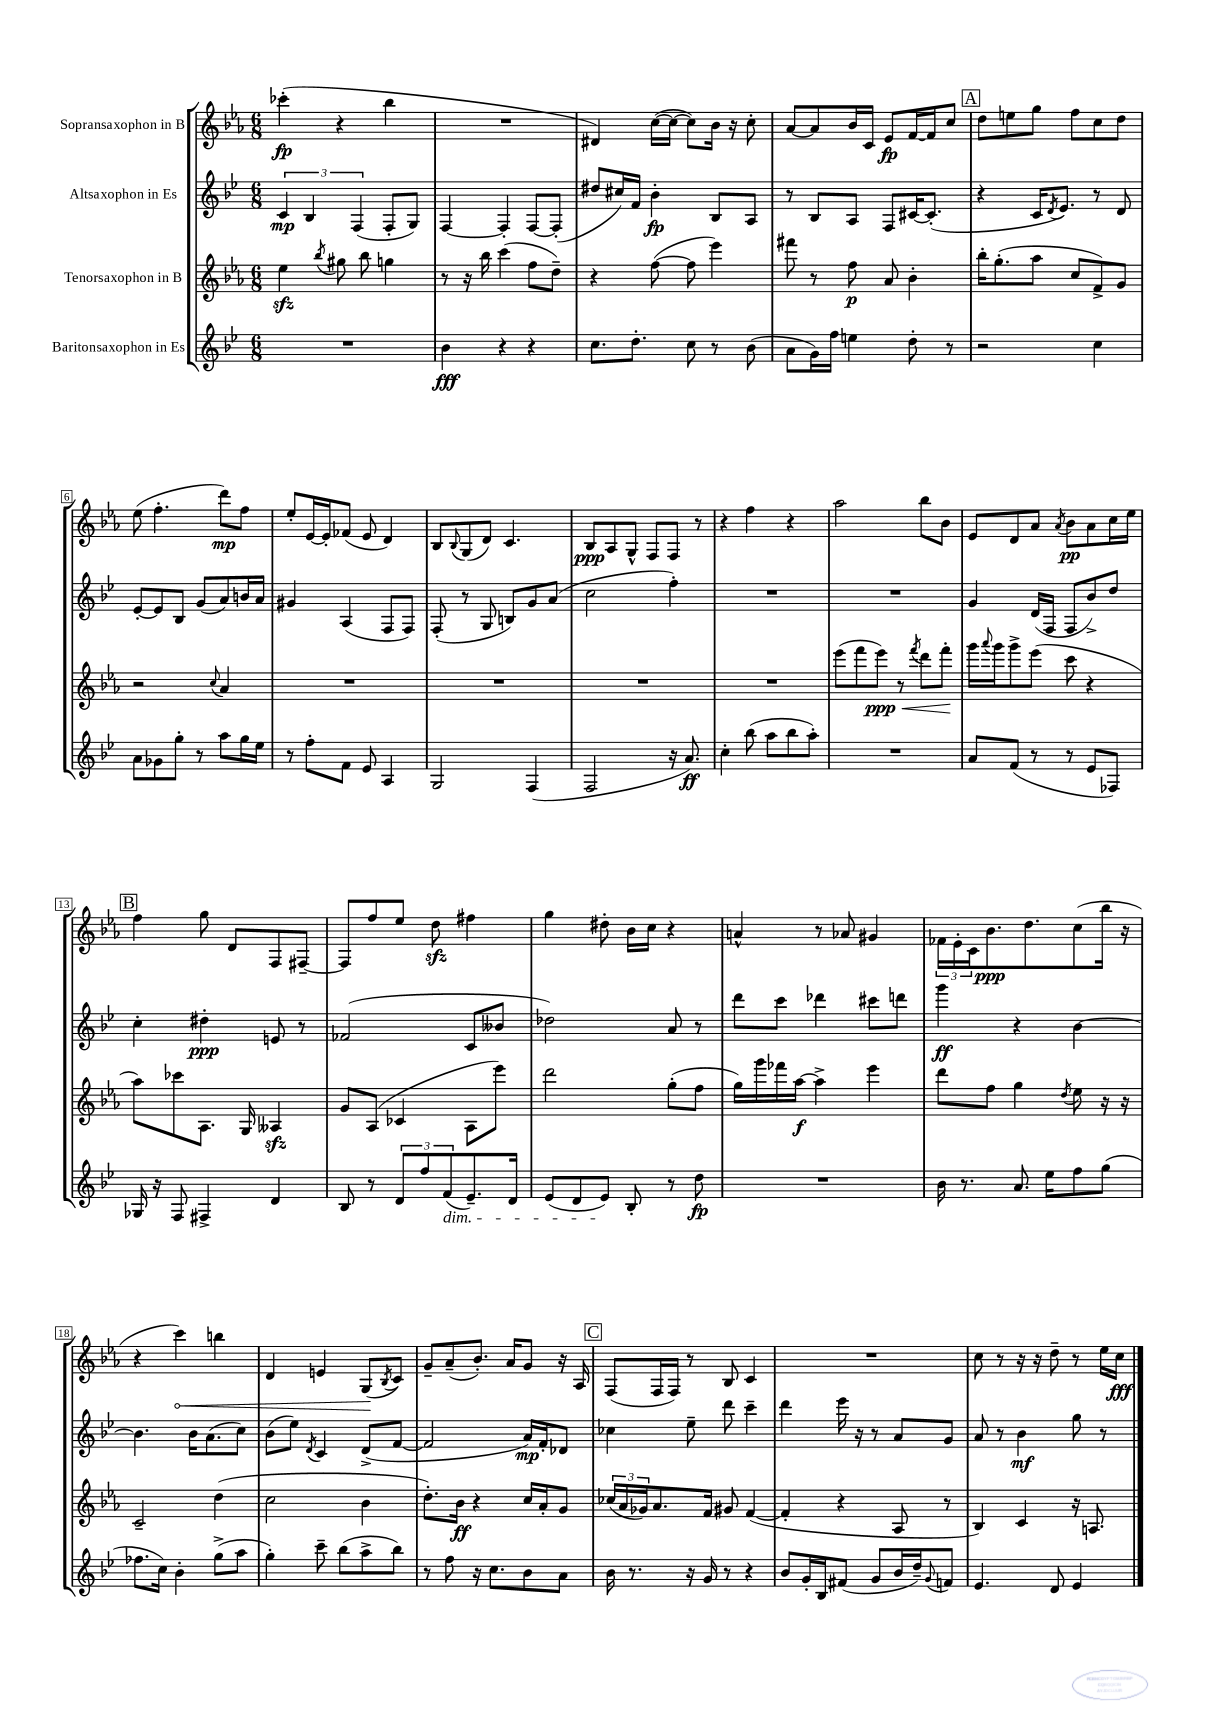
<<
\new StaffGroup <<
\new Staff = "s0" \with { instrumentName = "Sopransaxophon in B" } {
    \clef treble \key ees \major \numericTimeSignature \time 6/8
    ces'''4-.\fp( r4 bes''4 |
    R2. |
    dis'4) c''16~( c''16~ c''8) bes'16 r16 c''8-. |
    aes'8~ aes'8 bes'16 c'16 ees'8\fp f'16~ f'16 c''8 |
    \mark \markup { \box "A" } d''8 e''8 g''8 f''8 c''8 d''8 |
    ees''8( f''4.-. d'''8\mp) f''8 |
    ees''8-. ees'16~ ees'16-. fes'8( ees'8 d'4) |
    bes8 \appoggiatura { bes8 } g8( d'8) c'4. |
    bes8\ppp aes8 g8-^ f8 f8 r8 |
    r4 f''4 r4 |
    aes''2 bes''8 bes'8 |
    ees'8 d'8 aes'8 \acciaccatura { aes'8 } bes'8\pp aes'8 c''16 ees''16 |
    \mark \markup { \box "B" } f''4 g''8 d'8 f8 fis8~-- |
    fis8 f''8 ees''8 d''8\sfz fis''4 |
    g''4 dis''8-. bes'16 c''16 r4 |
    a'4-^ r8 aes'8 gis'4 |
    \tuplet 3/2 { fes'16 ees'16-. c'16 } bes'8.\ppp d''8. c''8( bes''16 r16 |
    r4 \once \override Hairpin.circled-tip = ##t c'''4\<) b''4 |
    d'4 e'4 g8\!( \acciaccatura { bes8 } c'8) |
    g'8-- aes'8--( bes'8.-.) aes'16 g'8 r16 aes16 |
    \mark \markup { \box "C" } f8( f16 f16) r8 bes8 c'4 |
    R2. |
    c''8 r8 r16 r16 d''8-- r8 ees''16 c''16\fff \bar "|." |
}
\new Staff = "s1" \with { instrumentName = "Altsaxophon in Es" } {
    \clef treble \key bes \major \numericTimeSignature \time 6/8
    \tuplet 3/2 { c'4\mp bes4 f4( } f8-. g8) |
    f4~ f4-. f8~ f8-.( |
    dis''8 cis''16) f'16 bes'4-.\fp bes8 a8 |
    r8 bes8 a8 f8 cis'16~ cis'8.-.( |
    \mark \markup { \box "A" } r4 c'16 \acciaccatura { d'8 } ees'8.) r8 d'8 |
    ees'8~-. ees'8 bes8 g'8( a'8) b'16 a'16 |
    gis'4 a4( f8 f8) |
    f8-.( r8 g8 b8) g'8 a'8( |
    c''2 f''4-.) |
    R2. |
    R2. |
    g'4 d'16( f16 f8 bes'8->) d''8 |
    \mark \markup { \box "B" } c''4-. dis''4-.\ppp e'8 r8 |
    fes'2( c'8 beses'8 |
    des''2) a'8 r8 |
    d'''8 c'''8 des'''4 cis'''8 d'''8 |
    g'''4\ff r4 bes'4~ |
    bes'4. bes'16 a'8.( c''8) |
    bes'8( ees''8) \acciaccatura { d'8 } c'4 d'8->( f'8~ |
    f'2 a'16\mp) f'16-. des'8 |
    \mark \markup { \box "C" } ces''4 ees''8-- d'''8 c'''4-- |
    d'''4 ees'''16 r16 r8 a'8 g'8 |
    a'8 r8 bes'4\mf g''8 r8 \bar "|." |
}
\new Staff = "s2" \with { instrumentName = "Tenorsaxophon in B" } {
    \clef treble \key ees \major \numericTimeSignature \time 6/8
    ees''4\sfz \acciaccatura { bes''8 } gis''8 bes''8 g''4 |
    r8 r16 bes''16 c'''4( f''8 d''8--) |
    r4 f''8~( f''8 ees'''4) |
    fis'''8 r8 f''8\p aes'8 bes'4-. |
    \mark \markup { \box "A" } bes''16-. g''8.-.( aes''8 c''8 f'8->) g'8 |
    r2 \appoggiatura { c''8 } aes'4 |
    R2. |
    R2. |
    R2. |
    R2. |
    ees'''8( f'''8 ees'''8\ppp\<) r8 \acciaccatura { f'''8 } d'''8 f'''8-.\! |
    g'''16 \appoggiatura { aes'''8 } g'''16 g'''8-> ees'''8( c'''8 r4 |
    \mark \markup { \box "B" } aes''8) ces'''8 aes8. g16 aeses4\sfz |
    g'8 aes8( ces'4 aes8 ees'''8) |
    d'''2 g''8-.( f''8 |
    g''16) g'''16 fes'''16 aes''16~\f aes''4-> ees'''4 |
    d'''8 f''8 g''4 \acciaccatura { d''8 } ees''8 r16 r16 |
    c'2-- d''4( |
    c''2 bes'4 |
    d''8.-.) bes'16\ff r4 c''16 aes'16-. g'8 |
    \mark \markup { \box "C" } \tuplet 3/2 { ces''16( aes'16 ges'16) } aes'8. f'16 gis'8 f'4~( |
    f'4-. r4 aes8 r8 |
    bes4) c'4 r16 a8. \bar "|." |
}
\new Staff = "s3" \with { instrumentName = "Baritonsaxophon in Es" } {
    \clef treble \key bes \major \numericTimeSignature \time 6/8
    R2. |
    bes'4\fff r4 r4 |
    c''8. d''8.-. c''8 r8 bes'8( |
    a'8 g'16) f''16 e''4 d''8-. r8 |
    \mark \markup { \box "A" } r2 c''4 |
    a'8 ges'8 g''8-. r8 a''8 g''16 ees''16 |
    r8 f''8-. f'8 ees'8 a4 |
    g2 f4( |
    f2 r16 a'8.\ff) |
    c''4-. bes''8( a''8 bes''8 a''8-.) |
    R2. |
    a'8 f'8( r8 r8 ees'8 fes8) |
    \mark \markup { \box "B" } ges16 r16 f8 fis4-> d'4 |
    bes8 r8 \tuplet 3/2 { d'8 f''8 f'8\dim( } ees'8.--) d'16 |
    ees'8( d'8 ees'8\!) bes8-. r8 d''8\fp |
    R2. |
    bes'16 r8. a'8. ees''16 f''8 g''8( |
    fes''8. c''16) bes'4-. g''8->( a''8 |
    g''4-.) c'''8-- bes''8( a''8-> bes''8) |
    r8 f''8 r16 c''8. bes'8 a'8 |
    \mark \markup { \box "C" } bes'16 r8. r16 g'16 r8 r4 |
    bes'8 g'16-. bes16 fis'8( g'8 bes'16 d''16--) \appoggiatura { g'8 } f'8 |
    ees'4. d'8 ees'4 \bar "|." |
}
>>
>>
\layout { \context { \Score \override BarNumber.stencil = #(make-stencil-boxer 0.1 0.3 ly:text-interface::print) } }
